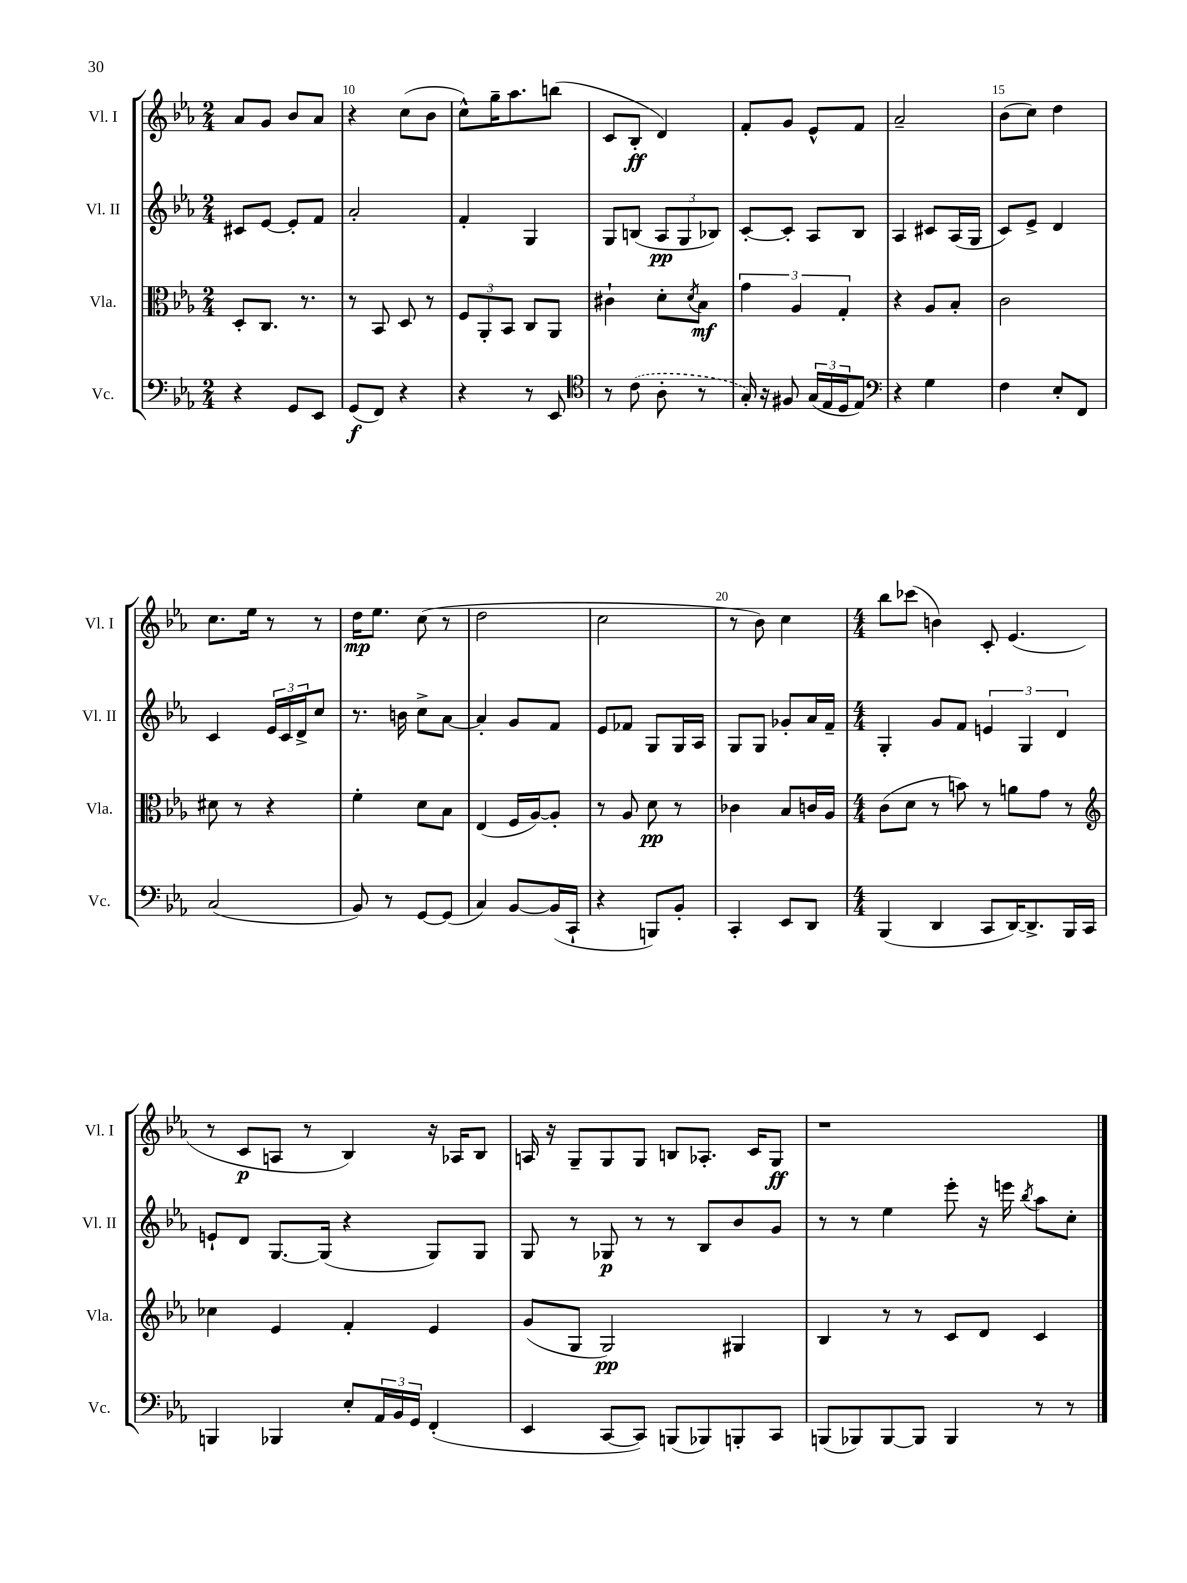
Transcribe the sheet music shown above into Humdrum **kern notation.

**kern	**kern	**kern	**kern
*staff4	*staff3	*staff2	*staff1
*clefF4	*clefC3	*clefG2	*clefG2
*k[b-e-a-]	*k[b-e-a-]	*k[b-e-a-]	*k[b-e-a-]
*M2/4	*M2/4	*M2/4	*M2/4
4r	8D'	8c#	8a-
.	8.C	[8e-	8g
8GG	.	8e-']	8b-
.	8.r	.	.
8EE-	.	8f	8a-
=	=	=	=
(8GG	8r	2a-'	4r
8FF)	8BB-	.	.
4r	8D	.	(8cc
.	8r	.	8b-
=	=	=	=
4r	12F	4f'	8cc^^)
.	12AA-'	.	.
.	.	.	16gg~
.	12BB-	.	.
.	.	.	8.aa-
8r	8C	4G	.
8EE-	8AA-	.	(8bb
=	=	=	=
*clefC4	*	*	*
8r	4c#`	8G	8c
(8c	.	(8B	8B-'
8A-'	8d'	12A-	4d)
.	.	12G	.
.	8qd	.	.
8r	8B-	.	.
.	.	12B-)	.
=	=	=	=
16G')	6g	[8c'	8f'
16r	.	.	.
8F#	.	8c']	8g
.	6A-	.	.
(24G	.	8A-	8e-^^
24E-	.	.	.
24D	6G'	.	.
8E-)	.	8B-	8f
=	=	=	=
*clefF4	*	*	*
4r	4r	4A-	2a-~
4G	8A-	8c#	.
.	8B-'	(16A-	.
.	.	16G	.
=	=	=	=
4F	2c	8c)	(8b-
.	.	8e-^	8cc)
8E-'	.	4d	4dd
8FF	.	.	.
=	=	=	=
(2C	8d#	4c	8.cc
.	8r	.	.
.	.	.	16ee-
.	4r	24e-	8r
.	.	24c	.
.	.	24d^	.
.	.	8cc	8r
=	=	=	=
8BB-)	4f'	8.r	16dd
.	.	.	8.ee-
8r	.	.	.
.	.	16b	.
[8GG	8d	8cc^	(8cc
(8GG]	8B-	[8a-	8r
=	=	=	=
4C)	(4E-	4a-']	2dd
[8BB-	16F	8g	.
.	[16A-)	.	.
(16BB-]	8A-']	8f	.
16CC`	.	.	.
=	=	=	=
4r	8r	8e-	2cc
.	8A-	8f-	.
8BBB)	8d	8G	.
8BB-'	8r	16G	.
.	.	16A-	.
=	=	=	=
4CC'	4c-	8G	8r
.	.	8G	8b-)
8EE-	8B-	8g-'	4cc
8DD	16c	16a-	.
.	16A-	16f~	.
=	=	=	=
*M4/4	*M4/4	*M4/4	*M4/4
(4BBB-	(8c	4G'	8bb-
.	8d	.	(8ccc-
4DD	8r	8g	4b)
.	8b)	8f	.
8CC	8r	6e	8c'
[16DD)	8a	.	(4.e-
.	.	6G	.
8.DD^]	.	.	.
.	8g	.	.
.	.	6d	.
16BBB-	8r	.	.
16CC	.	.	.
=	=	=	=
*	*clefG2	*	*
4BBB	4cc-	8e`	8r
.	.	8d	8c
4BBB-	4e-	[8.G	8A
.	.	.	8r
.	.	(16G]	.
8E-'	4f'	4r	4B-)
24AA-	.	.	.
24BB-	.	.	.
24GG	.	.	.
(4FF'	4e-	8G)	16r
.	.	.	16A-
.	.	8G	8B-
=	=	=	=
4EE-	(8g	8G	16A
.	.	.	16r
.	8G	8r	8G~
[8CC	2G)	8G-	8G
8CC])	.	8r	8G
(8BBB	.	8r	8B
8BBB-)	.	8B-	8.A-'
8BBB'	4G#	8b-	.
.	.	.	16c
8CC	.	8g	8G
=	=	=	=
(8BBB	4B-	8r	1r
8BBB-)	.	8r	.
[8BBB-	8r	4ee-	.
8BBB-]	8r	.	.
4BBB-	8c	8eee-'	.
.	8d	16r	.
.	.	16eee	.
.	.	8qbb-	.
8r	4c	8aa-	.
8r	.	8cc'	.
==	==	==	==
*-	*-	*-	*-
